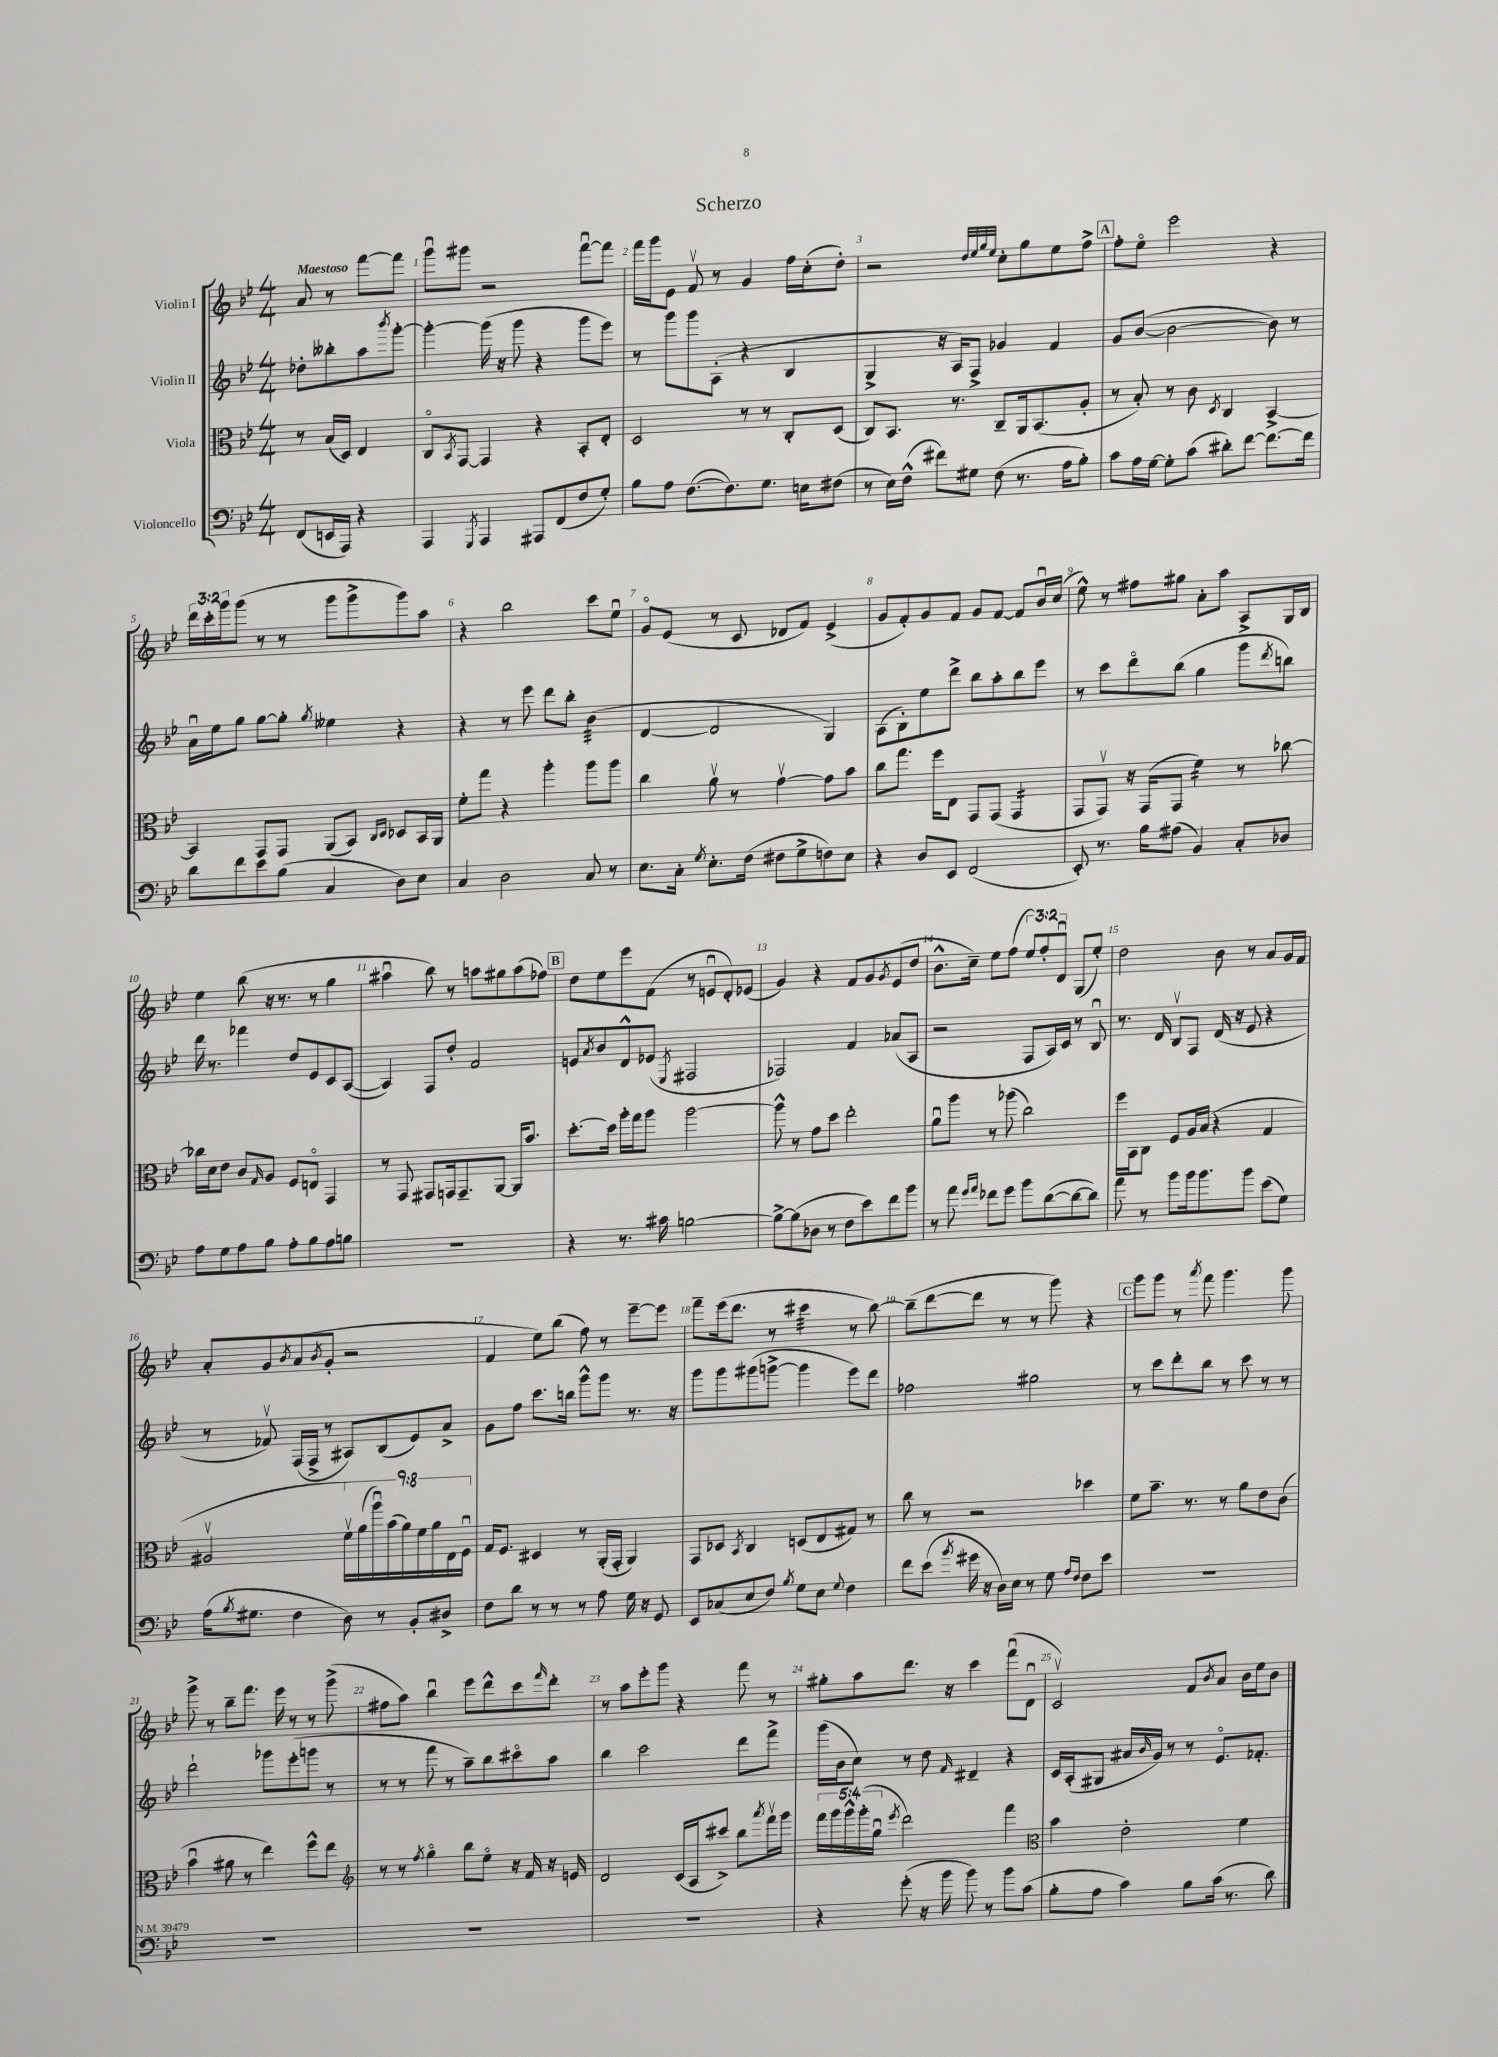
\header { title = "Scherzo" }
<<
\new StaffGroup <<
\new Staff = "s0" \with { instrumentName = "Violin I" } {
    \clef treble \key bes \major \numericTimeSignature \time 4/4 \override Staff.TupletNumber.text = #tuplet-number::calc-fraction-text \partial 2 \tempo "Maestoso"
    a'8 r8 f'''8~ f'''8 |
    g'''8\downbow gis'''8 r2 f'''8~\downbow f'''8 |
    f'''16 g'''16 ees'8 f'8\upbow r8 g'4 f''16 c''16-.( d''8-.) |
    r2 \grace { d''32 ees''32 g''32 ees''32 } c''8-. g''8 ees''8 f''8-> |
    \mark \markup { \box "A" } f''8-. ees''8\flageolet ees'''2 r4 |
    \tuplet 3/2 { d'''16 c'''16-. g'''16 } g'''8( r8 r8 g'''8 g'''8-> g'''8) a''8 |
    r4 bes''2 c'''8 ees''8\downbow |
    g'8\flageolet ees'8( r8 c'8 des'8 f'8) ees'4->( |
    g'8 f'8-.) g'8 f'8 g'8 f'8~ f'8 bes'16\downbow c''16( |
    ees''8-^) r8 fis''8 gis''8 a'8-. a''8 a8-> g16 bes16 |
    ees''4 bes''8( r16 r8. r8 g''4 |
    ais''4\downbow bes''8) r8 a''8 gis''8 a''8( fes''8) |
    \mark \markup { \box "B" } d''8 ees''8 ees'''8 f'8( r8 e'8\downbow d'8-.) ees'8( |
    g'4) r4 f'8 g'8 \acciaccatura { g'8 } ees'8( d''8 |
    bes'8.-^ c''16--) ees''8 f''8( \tuplet 3/2 { ees''8) f''8-. d'8\downbow } g8( ees''8-.) |
    d''2 bes'8 r8 a'8 g'16 f'16 |
    a'8-. g'8 \acciaccatura { bes'8 } a'8( \acciaccatura { bes'8 } g'8-. r2 |
    f'4 ees''8) bes''8( f''8) r8 ees'''8~-- ees'''8 |
    f'''8-- ees'''16( d'''8. r8 cis'''4:32 r8 bes''8~) |
    bes''8--( d'''8~ d'''8 r8 r8 g'''8) r4 |
    \mark \markup { \box "C" } g'''8 g'''8 r8 \acciaccatura { a'''8 } f'''8 g'''4. g'''8 |
    g'''8-> r8 bes''8-- f'''8. ees'''16 r8 r8 g'''8->( |
    fis''8 a''8) bes''4\downbow ees'''8 d'''8-^ c'''8 \grace { f'''16 } d'''8-. |
    r8 a''8 ees'''8-. g'''8 r4 f'''8 r8 |
    gis''8-. a''8 d'''8. r16 c'''4 f'''8\downbow( d'8\downbow |
    c'2\upbow) f'8 \acciaccatura { bes'8 } a'8 bes'16 ees''16 bes'8 \bar "|." |
}
\new Staff = "s1" \with { instrumentName = "Violin II" } {
    \clef treble \key bes \major \numericTimeSignature \time 4/4 \partial 2
    des''8-. beses''8-. a''8 \acciaccatura { bes'''8 } g'''8~-. |
    g'''4~-. g'''16( r16 g'''8 r4 g'''8 ees'''8) |
    r8 g'''8 g'''8 a8-.( r4 bes4 |
    g4-> r16 a16) f8-> ges'4 f'4 |
    \mark \markup { \box "A" } g'8 bes'8~( bes'2~ bes'8) r8 |
    a'16\downbow ees''16 g''8 g''8~ g''8-. \acciaccatura { g''8 } eeses''4 r4 |
    r4 r8 ees'''8 d'''8 bes''8-. bes'4:32( |
    d'4~ d'2 g4) |
    a8( bes8-.) ees''8 d'''8-> bes''8 a''8-. bes''8 ees'''8 |
    r8 c'''8 d'''8\flageolet bes''8( g''4 g'''8 \acciaccatura { d'''8 } b''8) |
    d'''16 r8. fes'''4 d''8 ees'8 c'8 a8~( |
    a4) f8 d''8-. f'2 |
    \mark \markup { \box "B" } e'8 \acciaccatura { a'8 } bes'8 d'8-^ ees'8( \acciaccatura { ees8 } fis2 |
    fes2) f'4 aes'8( a8 |
    r2 f8 a16) c'16 r8 bes8\downbow |
    r8. d'16 bes8\upbow f8 d'16( r16 ees'8 r4 |
    r8 fes'8\upbow) f16( f16-> r8 ais8) bes8( ees'8) a'8-> |
    g'8 f''8 c'''8. b''16 g'''8-^ g'''8 r8. r16 |
    g'''8 g'''8 gis'''8( g'''8~-> g'''4 ees'''8) d'''8 |
    fes''2 gis''2 |
    \mark \markup { \box "C" } r8 c'''8 d'''8-. bes''8 r8 c'''8 r8 r8 |
    d'''2-! ges'''8 ees'''8-.( g'''8 r8 |
    r8 r8 f'''8 r8 a''8--) bes''8 cis'''8\flageolet a''8 |
    bes''4 c'''2 d'''8 f'''8-> |
    g'''16( bes'16 c''8) r8 d''8 \grace { f'16 } dis'4-- r4 |
    c'16 a16-.( gis8 ais'16 \grace { bes'16 } g'16) r8 r8 ees'8.\flageolet fes'8.-. \bar "|." |
}
\new Staff = "s2" \with { instrumentName = "Viola" } {
    \clef alto \key bes \major \numericTimeSignature \time 4/4 \override Staff.TupletNumber.text = #tuplet-number::calc-fraction-text \partial 2
    r8 bes16( d16) ees4 |
    c8\flageolet \acciaccatura { bes,8 } g,8~ g,4 r4 bes,8-. ees8-. |
    d2 r8 r8 c8-. d8( |
    c8) bes,8. r8. c8-- a,16 bes,8.( a8-. |
    \mark \markup { \box "A" } r8 bes8-.) r8 c'8 \acciaccatura { d8 } c4 bes,4~-> |
    bes,4 g,8 g,8 a,8( bes,8) \grace { c16 d16 } des8 bes,16 a,16 |
    f'8-. g''8 r4 a''4-. a''8 a''8 |
    c''4 a'8\upbow r8 g'4~\upbow g'8 bes'8 |
    c''8 g''8. f''16 ees8 g,8 g,8( g,4:16 |
    g,8 g,8\upbow) r16 g,16( g,8 f'4:16) r8 ces''8~ |
    ces''16 d'16 ees'8 c'8 \grace { g16 } a8 f8 e8\flageolet g,4 |
    r8 g,8 gis,8 g,16 g,8.-- a,8~ a,16 bes'8. |
    \mark \markup { \box "B" } d''8.~-. d''16 a''16-. g''16 a''8 a''2~ |
    a''8-^ r8 g'8 d''8 ees''2-. |
    a'8\downbow a''8 r8 aes''8( c''2) |
    f''16 bes,16 c8 f8 a16 bes16( r4 g4 |
    ais2\upbow \tuplet 9/8 { f'16\upbow) a'16( a''16\downbow) bes'16( a'16) f'16 a'16 ees16 f16\downbow } |
    g16 f8. dis4 r8 a,16-.( g,16-. a,4) |
    g,8 des8 \acciaccatura { bes,8 } c4 d8( ees8 gis8) r8 |
    c''8 r8 r2 des''4 |
    \mark \markup { \box "C" } f'8 bes'8.-- r8. r8 a'8 ees'8 c'8( |
    bes'4\downbow ais'8 r8 ees''4) f''8-^ ees''8 |
    \clef treble r8 r8 \acciaccatura { f''8 } g''4\flageolet bes''8 ees''8\flageolet r16 f'16 r16 e'16 |
    d'2 c'16( a16 cis'''8->) bes''8 \acciaccatura { a'''8 } f'''16\upbow g'''16 |
    \tuplet 5/4 { f'''16 g'''16 g'''16-^ g'''16-.( g''16\downbow } \acciaccatura { ees'''8 } d'''2) f'''4 |
    \clef alto bes'4 ees'2-. f'4 \bar "|." |
}
\new Staff = "s3" \with { instrumentName = "Violoncello" } {
    \clef bass \key bes \major \numericTimeSignature \time 4/4 \partial 2
    f,8( e,16 a,,16) r4 |
    a,,4 \acciaccatura { g,,8 } a,,4 ais,,8 f,8( f8 g8-.) |
    bes8 a8 f8.~( f8.) g8. e16 fis8( |
    r8 ees16) f16-^( fis'8) gis8 f8( r8. a16 bes8-.) |
    \mark \markup { \box "A" } c'8 a16 g16~ g8-. c'8( dis'8-.) f'8~ f'8.~ f'16 |
    d'8 f'8 ees'8 bes8( c4 d8) ees8 |
    c4 d2 c8 r8 |
    ees8. c16-. \acciaccatura { g8 } ees8.-. f16( fis8 g8-> f8) ees8 |
    r4 d8 ees,8 f,2( |
    ees,8-.) r8. bes16 ais8( bes,4) c8-. des8 |
    a8 g8 a8 bes8 a8-. bes8 a8 b8 |
    R1 |
    \mark \markup { \box "B" } r4 r8. cis'16 b2~ |
    b8~-> b8( des8 r8 f8 ees'8) f'8 bes'8 |
    r8 a'8 \grace { g'16 a'16 } fes'8 g'8 bes'8 d'8~( d'8~ d'8) |
    a'8 r8 bes'8 bes'16 bes'8. bes'8 ees'8( g8) |
    a16( \acciaccatura { bes8 } gis8. f4 d8) r8 bes,8-. dis8-> |
    f8 d'8 r8 r8 r8 a8 g16 r16 g,8 |
    ees,8 ces8( ees8 f8) \acciaccatura { bes8 } g8 ees8 \appoggiatura { g8 } f4 |
    f'8 ees'8( \acciaccatura { bes'8 } gis'16 r16 d16) ees16 r8 g8 \grace { a16 f16 } f8 ees'8 |
    \mark \markup { \box "C" } R1 |
    R1 |
    R1 |
    R1 |
    r4 g'8-.( r16 bes'16 bes'8) r8 bes'8 c'8( |
    bes8-. a8 c'4) bes8 c'16( r8. d'8) \bar "|." |
}
>>
>>
\layout { \context { \Score \override BarNumber.break-visibility = ##(#f #t #t) barNumberVisibility = #all-bar-numbers-visible } }
